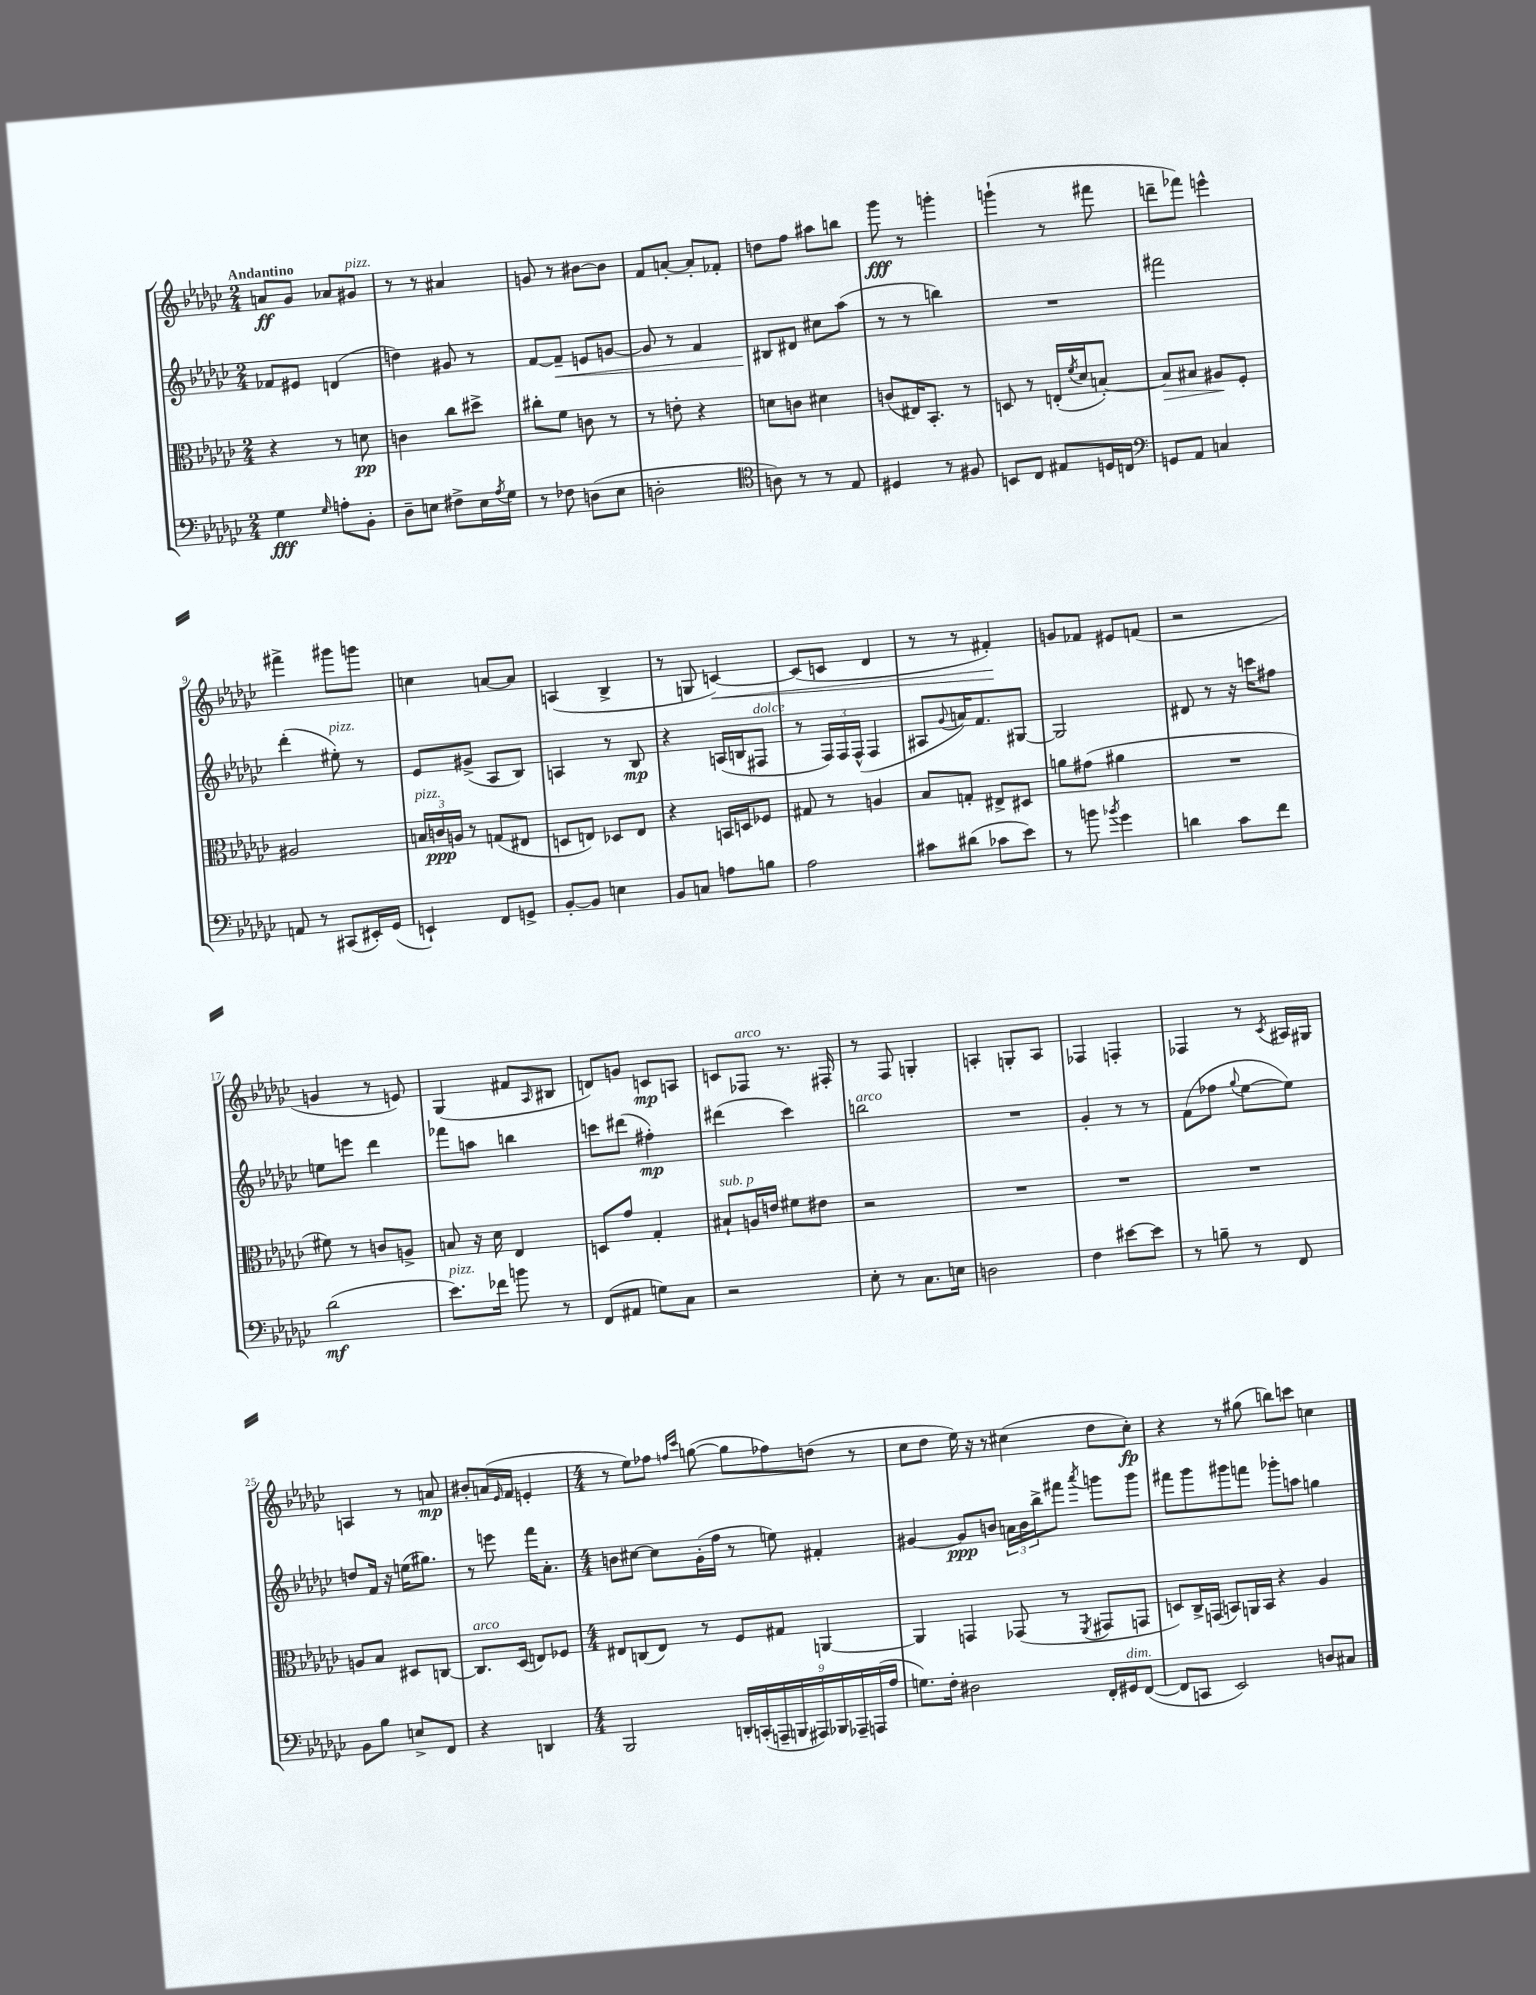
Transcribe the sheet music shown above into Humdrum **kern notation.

**kern	**kern	**kern	**kern
*staff4	*staff3	*staff2	*staff1
*clefF4	*clefC3	*clefG2	*clefG2
*k[b-e-a-d-g-c-]	*k[b-e-a-d-g-c-]	*k[b-e-a-d-g-c-]	*k[b-e-a-d-g-c-]
*M2/4	*M2/4	*M2/4	*M2/4
4G-	4r	8f-	8a
.	.	8e#	8g-
16qqG-	.	.	.
8A'	8r	(4d	8a-
8BB-'	8d	.	8g#
=	=	=	=
8D-~	4c	4dd)	8r
8E	.	.	8r
8F#^	8cc-	8g#	4a#
16E	8dd#^	8r	.
8qA-	.	.	.
16G-	.	.	.
=	=	=	=
8r	8cc#'	[8f	8g
8F-	8f	8f~]	8r
(8D	8c	8e	[8b#
8E-	8r	[8g	8b#]
=	=	=	=
2D'	8r	8g]	8f
.	8e'	8r	[8a'
.	4r	4f	8a']
.	.	.	8f-'
=	=	=	=
*clefC4	*	*	*
8A)	8d	8B#	8dd
8r	8c	8d#	8ff
8r	4d#	8cc#	8aa#
8E-	.	(8aa-	8bb
=	=	=	=
4D#	(8c	8r	8ggg-
.	16E#)	8r	8r
.	8.BB-'	.	.
8r	.	4bb)	4ggg'
8F#	8r	.	.
=	=	=	=
8BB	8D	2r	(4ggg`
8C-	8r	.	.
8E#	(16E'	.	8r
.	8qf	.	.
.	16d-	.	.
16D	[8B')	.	8fff#
16C	.	.	.
=	=	=	=
*clefF4	*	*	*
8GG	8B]	2fff#	8ddd~
8AA-	8B#	.	8fff-)
4C	8A#	.	4eee^^
.	8F'	.	.
=	=	=	=
8AA	2A#	(4ddd-'	4fff#^
8r	.	.	.
(8CC#	.	8ee#')	8ggg#
16EE#')	.	8r	8ggg
(16GG-	.	.	.
=	=	=	=
4EE`)	24B	8e-	4cc
.	24c	.	.
.	24A	.	.
.	8r	(8g#^	.
8FF	(8G	8A-	[8a
8GG^	8E#	8B-)	8a]
=	=	=	=
[8BB-'	8D	4A	(4A
8BB-]	8E)	.	.
4E	8D-	8r	4B-^
.	8E	8B-	.
=	=	=	=
8BB-	4r	4r	8r
8C	.	.	8G
8A	16BB	(16A	[4c)
.	16D	16B	.
8B	8F-	8F#	.
=	=	=	=
2A-	8G#	8r	(8c]
.	8r	24F)	8c
.	.	24F	.
.	.	(24F^^	.
.	4A	4F	4d-
=	=	=	=
8c#	8B-	8A#	8r
.	.	8qqg-	.
(8d#	8G'	16a)	8r
.	.	8.f	.
8c-	8E#^	.	4f#')
8e-)	8D#	[8G#	.
=	=	=	=
8r	8a	2G#]	8g
8b	(8g#	.	8f-
8qb-	.	.	.
4g-	4a#	.	8e#
.	.	.	(8f
=	=	=	=
4d	2r	8d#	2r
.	.	8r	.
8c-	.	16r	.
.	.	16ccc	.
8f	.	8ff#	.
=	=	=	=
(2d-	8f#)	8ee	4g
.	8r	8eee	.
.	8c	4ddd-	8r
.	8A^	.	8e)
=	=	=	=
8.e-)	8B	8fff-	(4G-
.	16r	8aa	.
16f-	16d-	.	.
8b	4E-	4bb	8f#
.	.	.	16qqA-
8r	.	.	8B#
=	=	=	=
(8FF	8D	8ccc	8d)
8AA#	8g-	(8ddd#	8g
8G)	4G-'	4ff#')	8c
8C-	.	.	8A
=	=	=	=
2r	8B#`	(4ddd#	8c
.	16A	.	8F-
.	16e	.	.
.	8f#	4ccc-)	8.r
.	8e#	.	.
.	.	.	16F#'
=	=	=	=
8E-'	2r	2bb	8r
8r	.	.	8F
8.C-	.	.	4G'
16E	.	.	.
=	=	=	=
2D	2r	2r	4A'
.	.	.	8G'
.	.	.	8A
=	=	=	=
4F	2r	4g-'	4F-
[8e#	.	8r	4F'
8e#]	.	8r	.
=	=	=	=
8r	2r	(8f	4F-
8B~	.	8ff-	.
.	.	8qqgg-	.
8r	.	[8ee-	8r
.	.	.	8qc-
8FF	.	8ee-])	16A#
.	.	.	16G#
=	=	=	=
8BB-	8A	8dd	4A
8B-	8B-	16f	.
.	.	16r	.
8E^	8D#	(16ee	8r
.	.	8.gg#)	.
8FF	[8C	.	8a
=	=	=	=
4r	8.C]	8r	8b#'
.	.	8eee	(16a
.	.	.	16qqe-
.	(16D-	.	16f
4DD	8E)	16fff	4e'
.	.	8.a-'	.
.	8F-	.	.
=	=	=	=
*M4/4	*M4/4	*M4/4	*M4/4
2BBB-	8E#	8b	8r
.	(8C	[8cc#	8ee-)
.	8E#)	8cc#]	8ff-
.	.	.	16qqff
.	.	.	16qqccc-
.	8r	(16g-'	([8gg
.	.	16ff	.
18DD'	8F	8r	8gg]
(18CC'	.	.	.
18AAA~	.	.	.
.	8G#	8ee)	8ff-)
18BBB	.	.	.
18AAA#)	.	.	.
.	[4AA	4f#'	(8dd
18BBB-	.	.	.
18AAA-~	.	.	.
.	.	.	8r
(18AAA	.	.	.
18A-	.	.	.
=	=	=	=
8.G)	4AA]	[4g#	8cc-
.	.	.	8dd-
16F'	.	.	.
2D#	4GG	8g#]	16ee-)
.	.	.	16r
.	.	8b	8r
.	(8GG-	24a	(4cc#
.	.	24b	.
.	.	24bb-^	.
.	8r	8fff#	.
.	8qFF	8qaaa-	.
16FF'	8GG#	8ggg	8dd-
16GG#	.	.	.
([8FF	8GG	8ggg	8cc#')
=	=	=	=
8FF]	8D)	8fff#	4r
8CC	16C-^	8ggg-	.
.	(16GG	.	.
2EE-)	8BB)	8ggg#	8r
.	16AA	8fff	(8gg#
.	16BB	.	.
.	4r	8ggg-'	8bb)
.	.	8aa	8ccc
8D	4A-	4gg	4cc
8C#	.	.	.
==	==	==	==
*-	*-	*-	*-
